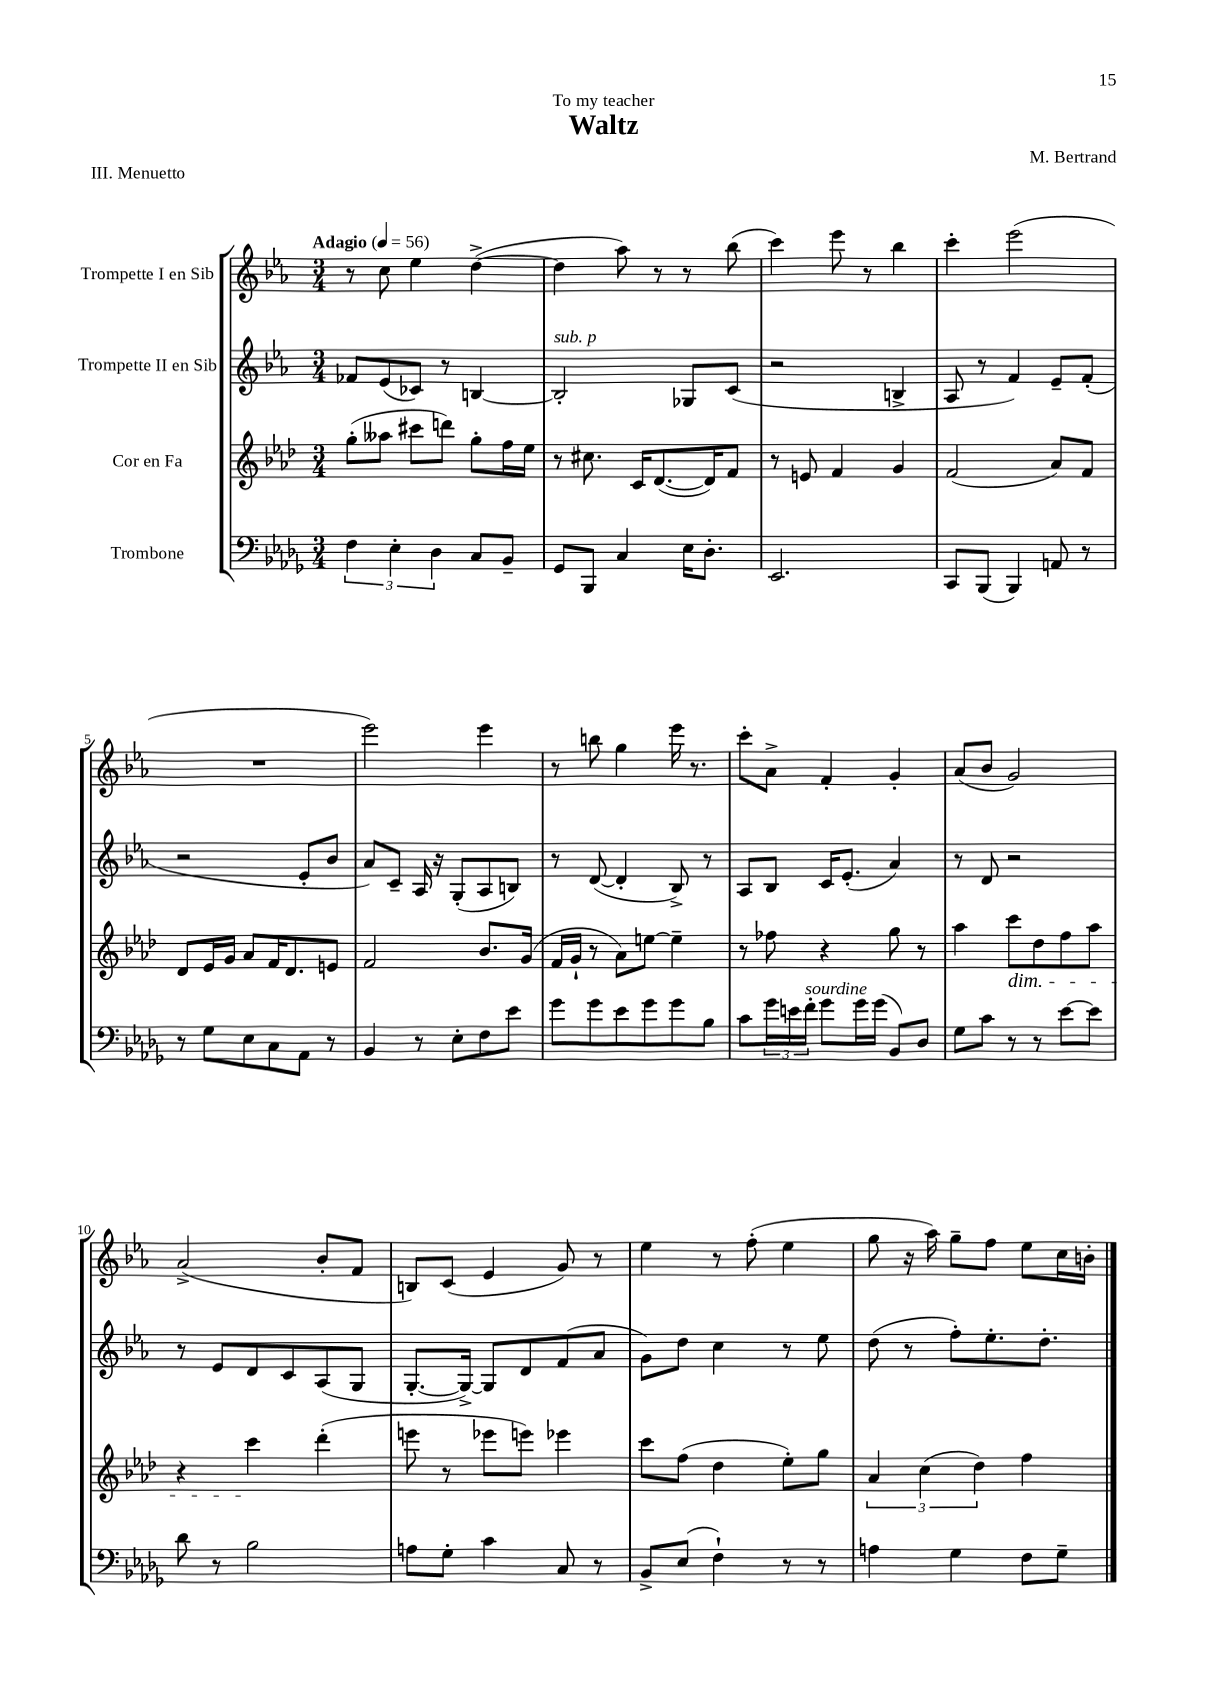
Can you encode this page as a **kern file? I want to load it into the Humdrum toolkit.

**kern	**kern	**kern	**kern
*staff4	*staff3	*staff2	*staff1
*clefF4	*clefG2	*clefG2	*clefG2
*k[b-e-a-d-g-]	*k[b-e-a-d-]	*k[b-e-a-]	*k[b-e-a-]
*M3/4	*M3/4	*M3/4	*M3/4
*MM56	*MM56	*MM56	*MM56
6F	(8gg'	8f-	8r
.	8aa--	(8e-	8cc
6E-'	.	.	.
.	8ccc#	8c-)	4ee-
6D-	.	.	.
.	8ddd)	8r	.
8C	8gg'	[4B	([4dd^
8BB-~	16ff	.	.
.	16ee-	.	.
=	=	=	=
8GG-	8r	2B']	4dd]
8BBB-	8.cc#	.	.
4C	.	.	8aa-)
.	16c	.	.
.	([8.d-	.	8r
16E-	.	8G-	8r
8.D-'	16d-])	.	.
.	8f	(8c	(8bb-
=	=	=	=
2.EE-	8r	2r	4ccc)
.	8e	.	.
.	4f	.	8eee-
.	.	.	8r
.	4g	4B^	4bb-
=	=	=	=
8CC	(2f	8A-	4ccc'
(8BBB-	.	8r	.
4BBB-)	.	4f)	(2eee-
8AA	8a-)	8e-~	.
8r	8f	(8f'	.
=	=	=	=
8r	8d-	2r	2.r
8G-	16e-	.	.
.	16g	.	.
8E-	8a-	.	.
8C	16f	.	.
.	8.d-	.	.
8AA-	.	8e-'	.
8r	8e	8b-	.
=	=	=	=
4BB-	2f	8a-)	2eee-)
.	.	8c~	.
8r	.	16A-	.
.	.	16r	.
8E-'	.	(8G'	.
8F	8.b-	8A-	4eee-
8e-	.	8B)	.
.	(16g	.	.
=	=	=	=
8g-	16f	8r	8r
.	16g`	.	.
8g-	8r	([8d	8bb
8e-	8a-)	4d']	4gg
8g-	[8ee	.	.
8g-	4ee~]	8B-^)	16eee-
.	.	.	8.r
8B-	.	8r	.
=	=	=	=
8c	8r	8A-	8ccc'
24g-	8ff-	8B-	8a-^
24e	.	.	.
24f'	.	.	.
8g-	4r	16c	4f'
.	.	(8.e-'	.
16g-	.	.	.
(16g-	.	.	.
8BB-)	8gg	4a-)	4g'
8D-	8r	.	.
=	=	=	=
8G-	4aa-	8r	(8a-
8c	.	8d	8b-
8r	8ccc	2r	2g)
8r	8dd-	.	.
[8e-	8ff	.	.
8e-]	8aa-	.	.
=	=	=	=
8d-	4r	8r	(2a-^
8r	.	8e-	.
2B-	4ccc	8d	.
.	.	8c	.
.	(4ddd-'	(8A-	8b-'
.	.	8G	8f
=	=	=	=
8A	8eee	[8.G'	8B)
8G-'	8r	.	(8c
.	.	16G^_)	.
4c	8eee-	8G]	4e-
.	8eee)	8d	.
8C	4eee-	(8f	8g)
8r	.	8a-	8r
=	=	=	=
8BB-^	8ccc	8g)	4ee-
(8E-	(8ff	8dd	.
4F`)	4dd-	4cc	8r
.	.	.	(8ff'
8r	8ee-')	8r	4ee-
8r	8gg	8ee-	.
=	=	=	=
4A	6a-	(8dd	8gg
.	.	8r	16r
.	(6cc	.	.
.	.	.	16aa-)
4G-	.	8ff')	8gg~
.	6dd-)	.	.
.	.	8.ee-'	8ff
8F	4ff	.	8ee-
.	.	8.dd'	.
8G-~	.	.	16cc
.	.	.	16b'
==	==	==	==
*-	*-	*-	*-
